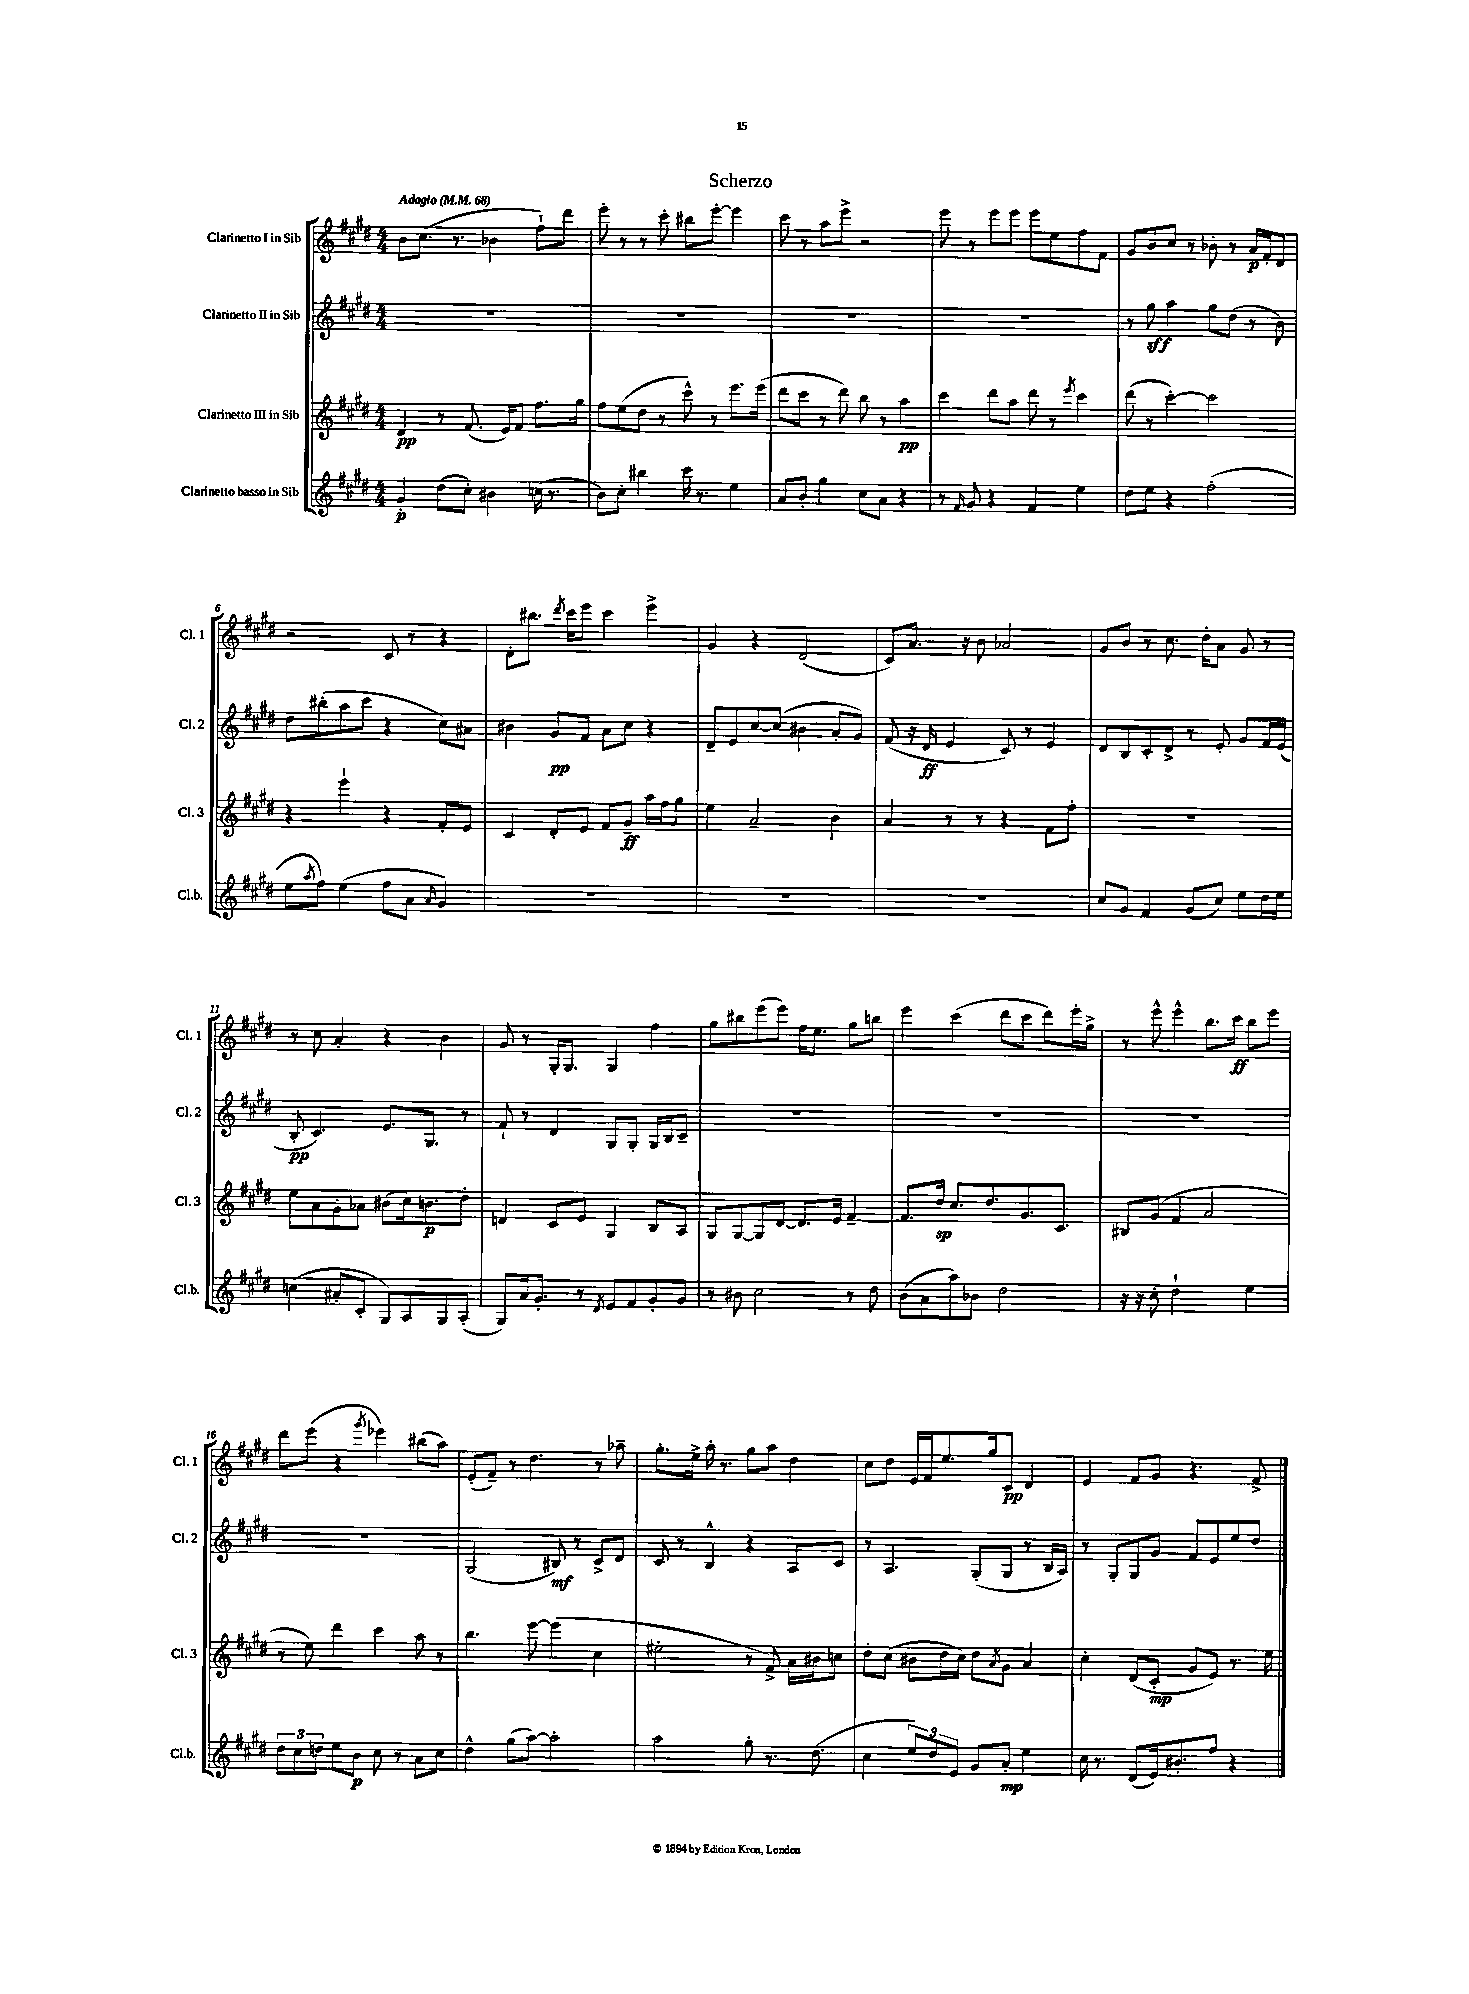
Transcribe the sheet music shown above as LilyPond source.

\header { title = "Scherzo" }
<<
\new StaffGroup <<
\new Staff = "s0" \with { instrumentName = "Clarinetto I in Sib" shortInstrumentName = "Cl. 1" } {
    \clef treble \key e \major \numericTimeSignature \time 4/4 \tempo "Adagio" 4 = 68
    b'8 cis''8.( r8. bes'4 fis''8-!) dis'''8 |
    e'''8-. r8 r8 cis'''8-. bis''8 e'''8~-. e'''4 |
    cis'''8 r8 a''8 e'''8-> r2 |
    e'''8 r8 e'''8 e'''8 e'''8 e''8 fis''8 fis'8 |
    gis'8 b'8 cis''8 r8 bes'8-. r8 a'16\p fis'16-. dis'8 |
    r2 cis'8 r8 r4 |
    dis'8-. bis''8. \acciaccatura { dis'''8 } cis'''16 e'''8 cis'''4 e'''4-> |
    gis'4 r4 dis'2( |
    cis'8) a'8. r16 b'8 aes'2 |
    gis'8 b'8 r8 cis''8. dis''16-. a'8 gis'8 r8 |
    r8 cis''8 a'4-. r4 b'4 |
    gis'8 r8 gis16-. gis8. gis4 fis''4 |
    gis''8 bis''8 e'''8( e'''8) fis''16 e''8. gis''8 b''8 |
    e'''4 cis'''4( dis'''8 cis'''8 dis'''8) e'''16-. gis''16-> |
    r8 e'''8-^ e'''4-^ b''8. cis'''16\ff b''8 e'''8 |
    dis'''8 e'''8( r4 \acciaccatura { gis'''8 } ees'''4) bis''8( a''8) |
    e'8-.( fis'8--) r8 dis''4. r8 aes''8-- |
    gis''8.-. e''16-> a''16-. r8. gis''8 a''8 dis''4 |
    cis''8 dis''8 e'16 fis'16 e''8. gis''16 cis'8\pp dis'4 |
    e'4 fis'8 gis'8 r4. fis'8-> \bar "|." |
}
\new Staff = "s1" \with { instrumentName = "Clarinetto II in Sib" shortInstrumentName = "Cl. 2" } {
    \clef treble \key e \major \numericTimeSignature \time 4/4
    R1 |
    R1 |
    R1 |
    R1 |
    r8 gis''8\sff a''4 gis''8 dis''8( r8 b'8) |
    dis''8 bis''8-.( a''8 cis'''8 r4 cis''8) ais'8 |
    bis'4 gis'8\pp fis'8 a'8 cis''8 r4 |
    dis'8-- e'8 cis''8~ cis''8( bis'4 a'8-. gis'8) |
    fis'8( r16 dis'16\ff e'4 cis'8) r8 e'4 |
    dis'8 b8 cis'8-. dis'8-> r8 e'8-. gis'8 fis'16 e'16( |
    b8-.\pp cis'4.) e'8. gis8. r8 |
    fis'8-! r8 dis'4 gis8 gis8-. gis16 b16 cis'8-- |
    R1 |
    R1 |
    R1 |
    R1 |
    gis2( bis8\mf) r8 cis'8-> dis'8 |
    cis'8 r8 b4-^ r4 a8 cis'8 |
    r8 a4. gis8-.( gis8 r8 b16 a16) |
    r8 gis8-. gis8 gis'8 fis'8 e'8 e''8 dis''8 \bar "|." |
}
\new Staff = "s2" \with { instrumentName = "Clarinetto III in Sib" shortInstrumentName = "Cl. 3" } {
    \clef treble \key e \major \numericTimeSignature \time 4/4
    dis'4\pp r8 fis'8.( e'16) fis'8 fis''8. gis''16 |
    fis''8 e''8( dis''8 r8 cis'''8-^) r8 e'''8. e'''16( |
    dis'''8 cis'''8 r8 dis'''8) b''8 r8 a''4\pp |
    cis'''4 dis'''8 a''8 dis'''8 r8 \acciaccatura { e'''8 } cis'''4 |
    dis'''8( r8 cis'''4~-.) cis'''2 |
    r4 e'''4-! r4 fis'8-. e'8 |
    cis'4 dis'8-. e'8 fis'8 gis'8--\ff a''16 fis''16 gis''8 |
    e''4 a'2-- b'4 |
    a'4 r8 r8 r4 fis'8 fis''8-. |
    R1 |
    e''8 a'8 gis'8-. aes'8 bis'8( cis''16) b'8.\p dis''8-. |
    d'4 cis'8 e'8 gis4 b8 a8 |
    gis8 gis8~ gis8 dis'8~ dis'8. e'16 fis'4~-- |
    fis'8. dis''16\sp cis''8. dis''8. gis'8. cis'8. |
    bis8 gis'8( fis'4 a'2 |
    r8 e''8) dis'''4 cis'''4 a''8 r8 |
    b''4. e'''8~ e'''4( cis''4 |
    eis''2-. r8 fis'8->) a'16 bis'16 c''8 |
    dis''8-. cis''8( bis'8 dis''16 cis''16) dis''8 \acciaccatura { a'8 } gis'8 a'4 |
    cis''4-. dis'8( cis'8-.\mp gis'8 e'8) r8. e''16 \bar "|." |
}
\new Staff = "s3" \with { instrumentName = "Clarinetto basso in Sib" shortInstrumentName = "Cl.b." } {
    \clef treble \key e \major \numericTimeSignature \time 4/4
    gis'4-.\p dis''8( cis''8-.) bis'4 c''16( r8. |
    b'8) cis''8-. bis''4 cis'''16 r8. e''4 |
    a'8 b'8-. gis''4 cis''8 a'8 r4 |
    r8 \grace { fis'16 } gis'8 r4 fis'4 e''4 |
    dis''8 e''8 r4 fis''2-.( |
    e''8 \acciaccatura { a''8 } fis''8) e''4( fis''8 a'8 \grace { a'16 } gis'4) |
    R1 |
    R1 |
    R1 |
    cis''8 gis'8 fis'4 gis'8( cis''8) e''8 dis''16 e''16 |
    c''4( ais'8-. cis'8-. gis8) a8 gis8 a8-.( |
    gis8) a'16 gis'8.-. r8 \acciaccatura { dis'8 } e'8 fis'8 gis'8-. gis'8 |
    r8 bis'8 cis''2 r8 dis''8 |
    b'8( a'8 a''8) bes'8 dis''2 |
    r16 r16 cis''8-. dis''2-! e''4 |
    \tuplet 3/2 { dis''8 cis''8 d''8 } e''8 b'8\p cis''8 r8 a'8 cis''8 |
    dis''4-^ gis''8( a''8~) a''2-. |
    a''2 gis''8-. r8. dis''8.( |
    cis''4 \tuplet 3/2 { e''8) dis''8 e'8 } gis'8 a'8-.\mp e''4 |
    cis''16 r8. dis'8( e'16) bis'8.-. fis''8 r4 \bar "|." |
}
>>
>>
